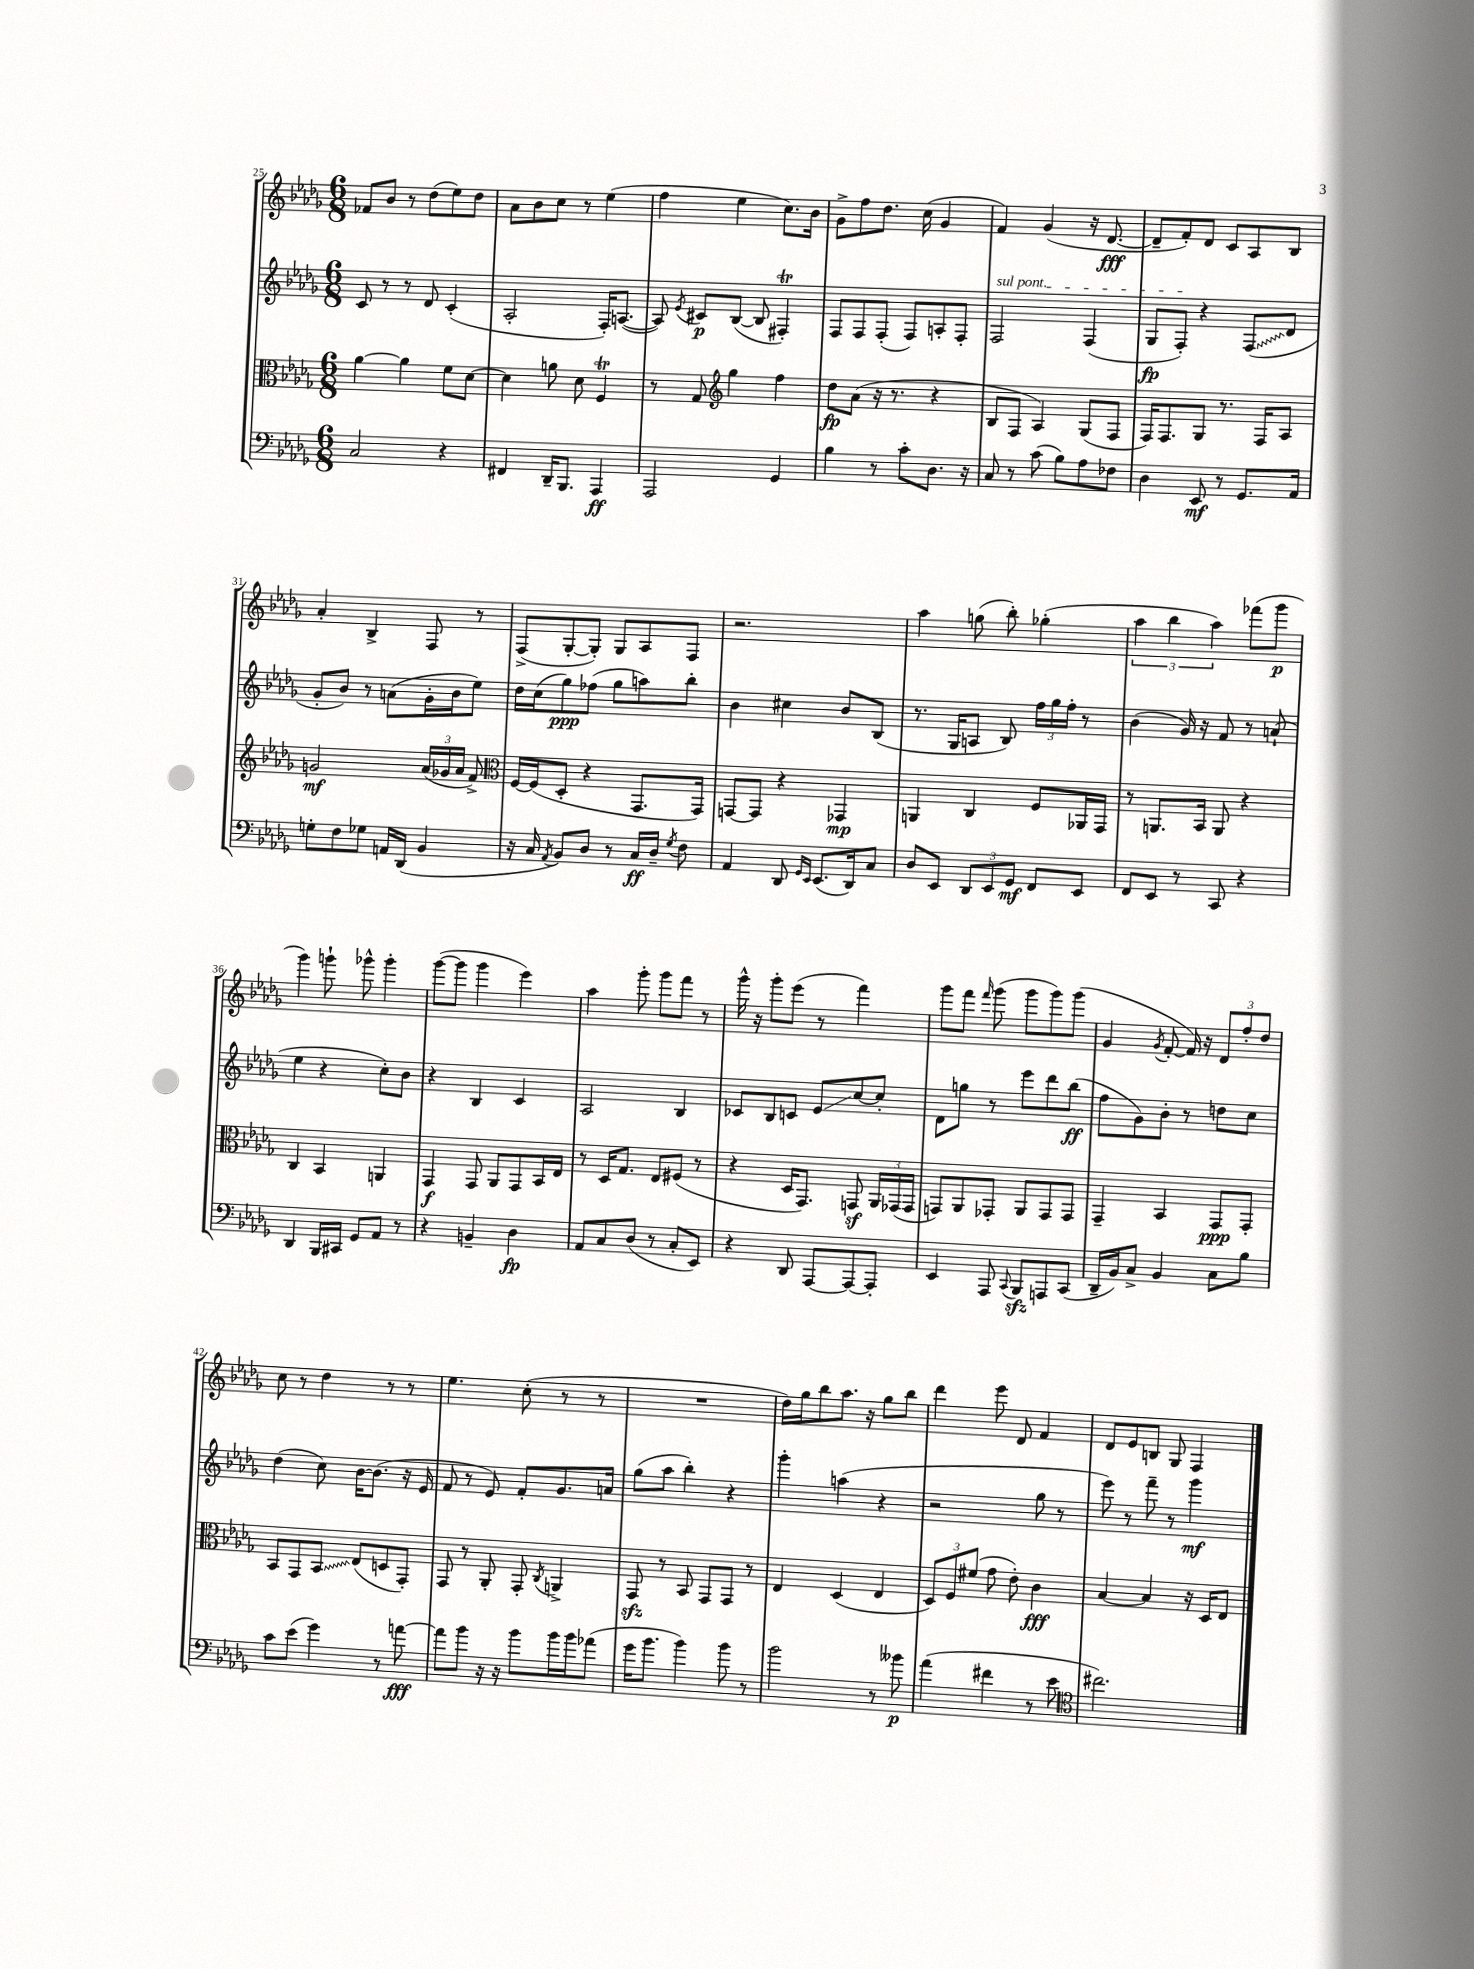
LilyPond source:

<<
\new StaffGroup <<
\new Staff = "s0" {
    \clef treble \key des \major \numericTimeSignature \time 6/8
    \autoBeamOff fes'8[ bes'8] r8 des''8[( ees''8) des''8] |
    aes'8[ bes'8 c''8] r8 ees''4( |
    f''4 ees''4 c''8.[) bes'16] |
    ges'8[-> f''8 des''8.] c''16( ges'4 |
    f'4) ges'4( r16 des'8.~\fff |
    des'8[-- f'8-.) des'8] c'8[ aes8 bes8] |
    aes'4-. bes4-> f8 r8 |
    f8[->( ges8~-. ges8]-.) ges8[ aes8 f8] |
    r2. |
    aes''4 g''8( bes''8-.) ges''4-.( |
    \tuplet 3/2 { aes''4 bes''4 aes''4) } fes'''8[( ges'''8]\p |
    ges'''4) g'''8-! ges'''8-^ ges'''4-. |
    ges'''8[~( ges'''8] ges'''4 ees'''4) |
    aes''4 ges'''8-. ges'''8[ f'''8] r8 |
    ges'''16-^ r16 ges'''8[-. ees'''8]( r8 f'''4) |
    ges'''8[ f'''8] \grace { f'''16 } ges'''8( ges'''8[ ges'''8) ges'''8]( |
    ges'4 \acciaccatura { ges'8 } f'8~-. f'16) r16 \tuplet 3/2 { des'8[ f''8-. des''8] } |
    c''8 r8 des''4 r8 r8 |
    ees''4. c''8-.( r8 r8 |
    R2. |
    des''16[) ges''16 bes''8 aes''8.] r16 ges''8[ bes''8] |
    des'''4 ees'''8 des'8 f'4 |
    des'8[ ees'8 b8] ges8 f4 \bar "|." |
}
\new Staff = "s1" {
    \clef treble \key des \major \numericTimeSignature \time 6/8
    \autoBeamOff c'8 r8 r8 des'8 c'4-.( |
    aes2-. f16[-.) a8.]~( |
    a8) \acciaccatura { ees'8 } cis'8[\p bes8]~( bes8 fis4-.\trill) |
    f8[ f8 f8]-.( f8[) a8-. f8]-. |
    \once \override TextSpanner.bound-details.left.text = \markup { \italic "sul pont." } f2\startTextSpan f4( |
    ges8[\fp f8]-.\stopTextSpan) r4 \once \override Glissando.style = #'zigzag f8[\glissando( des'8] |
    ges'8[-. bes'8]) r8 a'8[( ges'16-. bes'16 ees''8]) |
    des''16[ c''16( ges''8\ppp) fes''8]( ges''8[ a''8) bes''8]-. |
    bes'4 cis''4 bes'8[ bes8]( |
    r8. ges16[ a8] bes8) \tuplet 3/2 { f''16[ ges''16 f''16]-. } r8 |
    bes'4( ges'16) r16 f'8 r8 a'8-!( |
    ees''4 r4 c''8[-.) bes'8] |
    r4 bes4 c'4 |
    aes2 bes4 |
    ces'8[ bes8 c'8] ees'8[\glissando c''8~ c''8]-. |
    des'8[ g''8] r8 ees'''8[ des'''8 bes''8]\ff( |
    f''8[ ges'8) bes'8]-. r8 d''8[ c''8] |
    des''4( c''8) bes'16[~ bes'8.]( r16 ees'16 |
    f'8 r8 ees'8) f'8[-. ges'8. a'16] |
    ges''8[( aes''8] bes''4-.) r4 |
    ges'''4-. a''4( r4 |
    r2 ges''8 r8 |
    ees'''8) r8 f'''8-- r8 ges'''4\mf \bar "|." |
}
\new Staff = "s2" {
    \clef alto \key des \major \numericTimeSignature \time 6/8
    \autoBeamOff aes'4~ aes'4 f'8[ des'8]~ |
    des'4 a'8 des'8 f4\trill |
    r8 ges8 \clef treble ges''4 f''4 |
    des''8[\fp aes'8]( r16 r8. r4 |
    bes8[ f8] aes4) ges8[( f8] |
    f16[) f8. ges8] r8. f16[ aes8] |
    g'2\mf \tuplet 3/2 { aes'16[( ges'16 aes'16] } f'8->) |
    \clef alto f16[~ f16( des8]-. r4 ges,8.[ ges,16]) |
    g,8[~ g,8] r4 ges,4\mp |
    a,4 c4 f8[ aes,16 ges,16] |
    r8 a,8.[ bes,16] a,8 r4 |
    c4 bes,4 a,4 |
    ges,4\f ges,8 aes,8[ ges,8 bes,16 ees16] |
    r8 des16[ ges8.] ees8[ fis8]( r8 |
    r4 des16[ ges,8.]) g,8\sf \tuplet 3/2 { aes,16[ ges,16( ges,16] } |
    g,8[) aes,8 ges,8]-. aes,8[ ges,8 ges,8] |
    ges,4-- bes,4 ges,8[\ppp ges,8]-. |
    bes,8[ ges,8 \once \override Glissando.style = #'zigzag bes,8]\glissando ees8[( d8 ges,8]-.) |
    ges,8 r8 aes,8-. ges,8-. \acciaccatura { c8 } a,4-> |
    ges,8\sfz r8 bes,8 ges,8[ ges,8] r8 |
    ees4 des4( ees4 |
    \tuplet 3/2 { des8[) f8 fis'8]( } ges'8 ees'8-.) c'4\fff |
    bes4~ bes4 r16 des16[ ees8] \bar "|." |
}
\new Staff = "s3" {
    \clef bass \key des \major \numericTimeSignature \time 6/8
    \autoBeamOff c2 r4 |
    fis,4 des,16[-- bes,,8.] aes,,4\ff |
    aes,,2 ges,4 |
    bes4 r8 c'8[-. des8.] r16 |
    c8 r8 c'8( bes8[) aes8 fes8] |
    des4 ees,8\mf r8 ges,8.[ aes,16] |
    g8[-. f8 ges8] a,16[ des,16]( bes,4 |
    r16 c16 \acciaccatura { aes,8 } bes,8[) des8] r8 c16[\ff des16]-- \acciaccatura { ges8 } f8 |
    aes,4 des,8 \grace { ges,16[ ees,16] } ees,8.[( des,16) c8] |
    des8[ ees,8] \tuplet 3/2 { des,8[ ees,8 ges,8]\mf } f,8[ ees,8] |
    f,8[ ees,8] r8 c,8 r4 |
    des,4 bes,,16[ cis,16] ges,8[ aes,8] r8 |
    r4 b,4-- des4\fp |
    aes,8[ c8 des8]( r8 c8[-. ees,8]) |
    r4 des,8 aes,,8[~ aes,,8~ aes,,8]-. |
    ees,4 aes,,8 \appoggiatura { c,8 } bes,,8[\sfz a,,8 c,8]( |
    des,16[-- bes,16) c8]-> bes,4 c8[ bes8] |
    c'8[ ees'8]( ges'4) r8 a'8~\fff |
    a'8[ bes'8] r16 r16 bes'8[ bes'16 bes'16 aes'8]( |
    ges'16[ bes'8.] bes'4) bes'8 r8 |
    bes'2 r8 beses'8\p |
    aes'4( fis'4 r8 ees'8 |
    \clef tenor cis''2.) \bar "|." |
}
>>
>>
\layout { \context { \Score currentBarNumber = #25 } }
